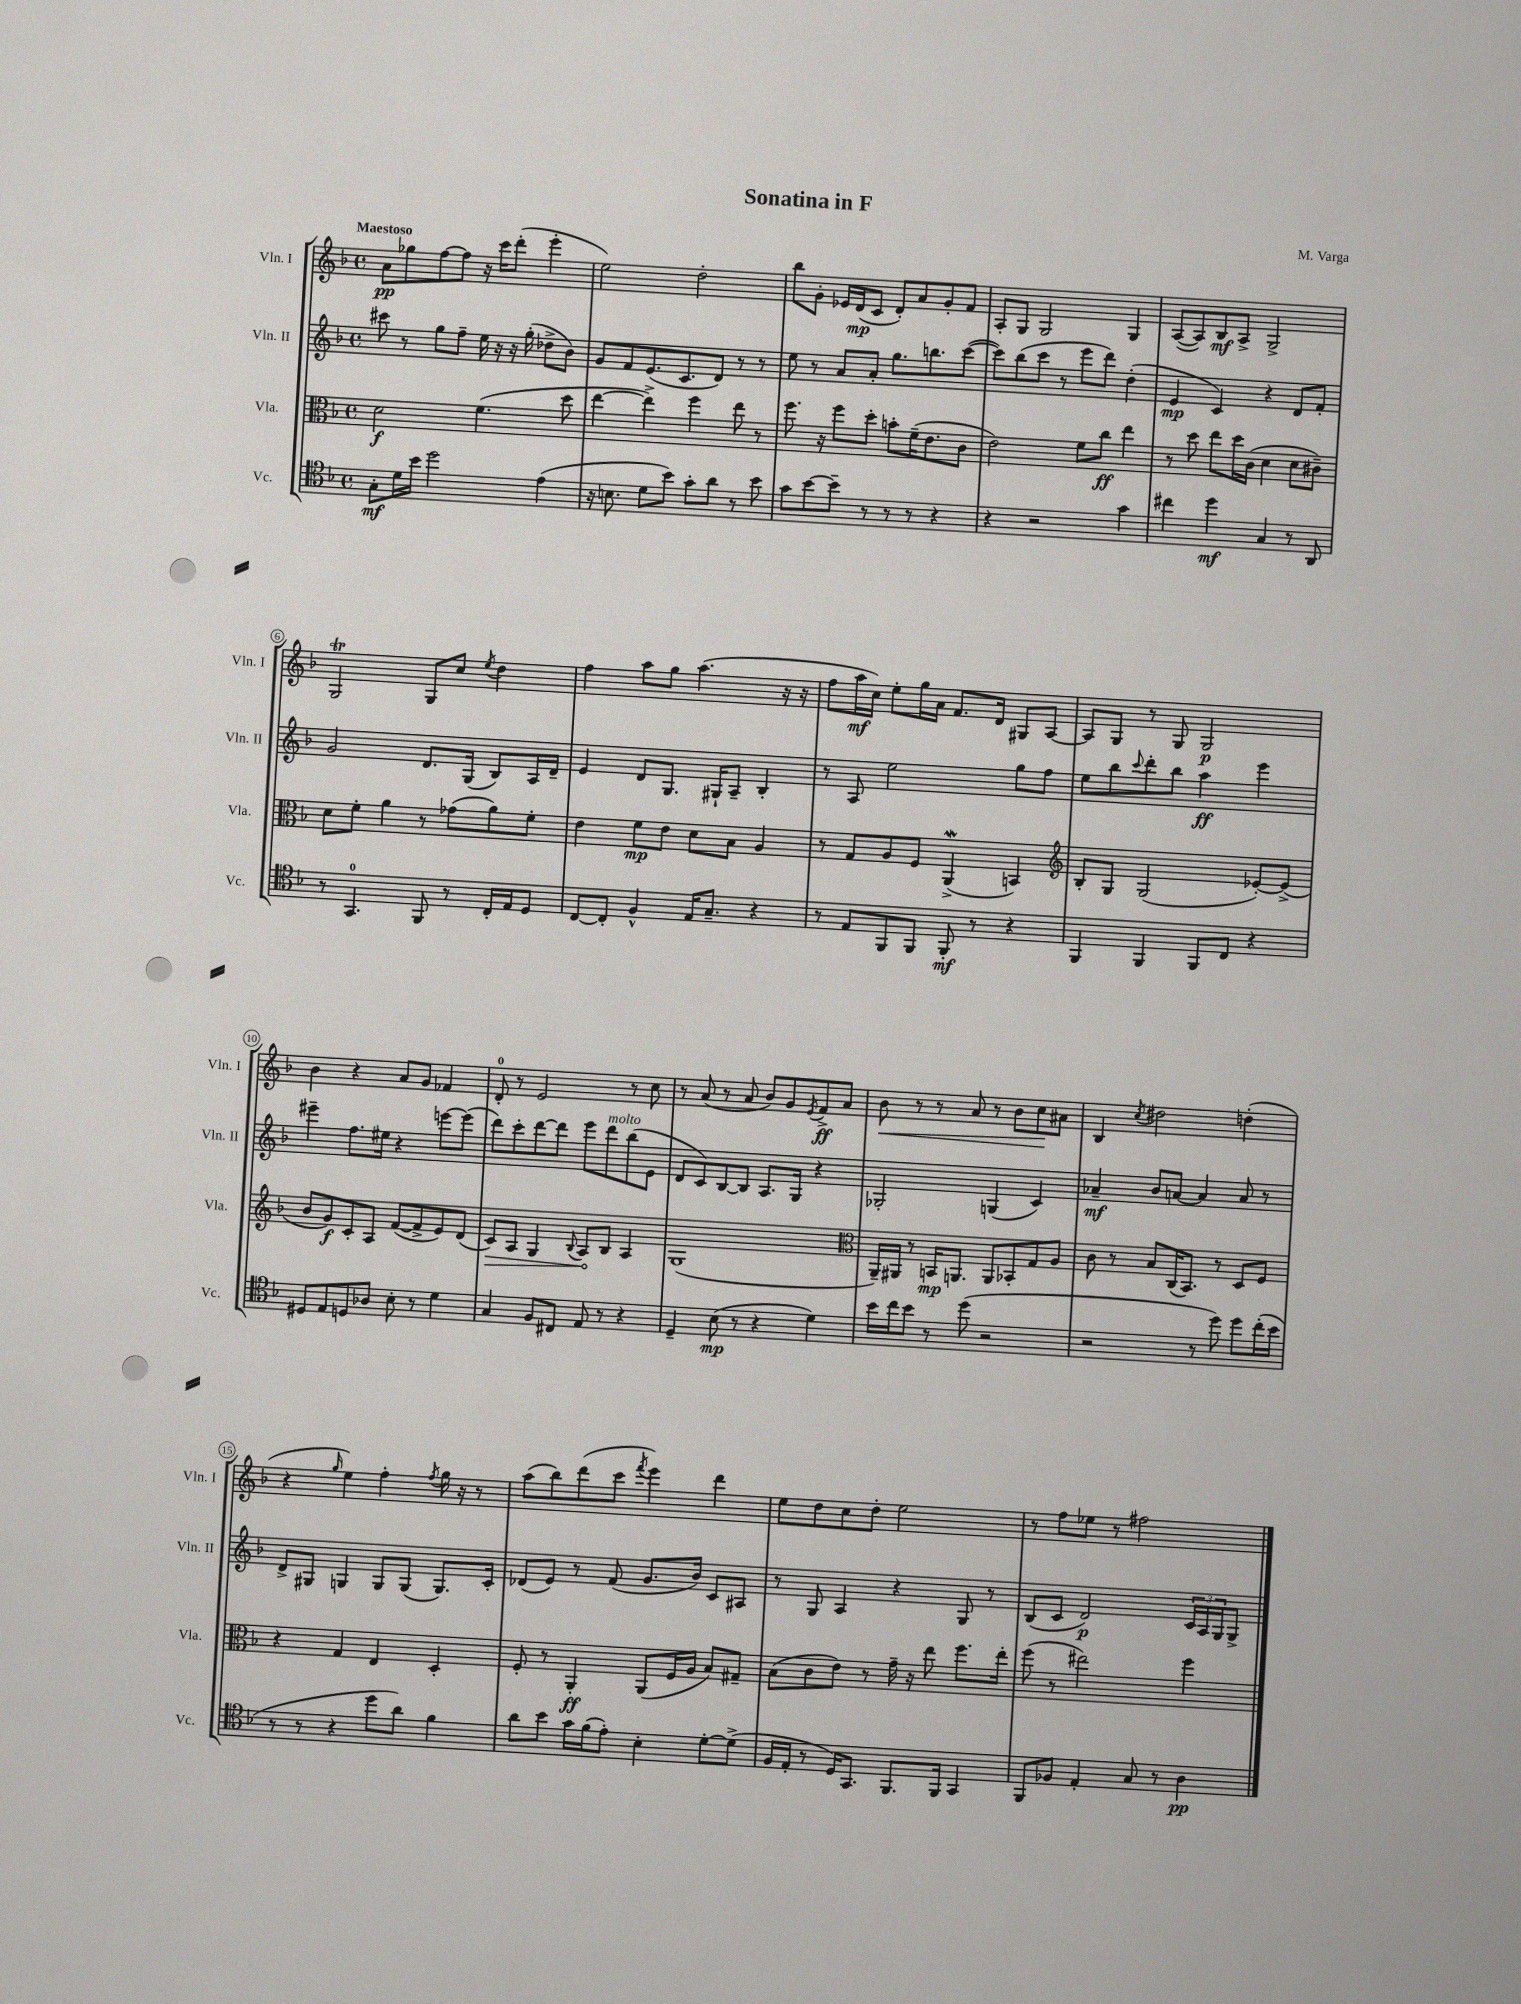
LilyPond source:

\header { title = "Sonatina in F" composer = "M. Varga" }
<<
\new StaffGroup <<
\new Staff = "s0" \with { instrumentName = "Vln. I" shortInstrumentName = "Vln. I" } {
    \clef treble \key f \major \defaultTimeSignature \time 4/4 \tempo "Maestoso"
    a'8\pp ges''8 f''8~ f''8 r16 c'''16 d'''8-.( e'''4-. |
    e''2) d''2-. |
    bes''8 g'8-. ees'16 d'16\mp( c'8 d'8-.) a'8 g'8-. f'8 |
    a8-. g8 g2 g4 |
    a8~( a8) bes8\mf a8-> g2-> |
    g2\trill g8 c''8 \acciaccatura { e''8 } d''4 |
    f''4 a''8 g''8 a''4.( r16 r16 |
    f''8 a''16\mf c''16) e''8-. g''16 a'16 f'8. d'16 gis8 a8~ |
    a8 g8 r8 g8 g2\p |
    bes'4 r4 a'8 g'8 fes'4 |
    d'8-0-. r8 e'2 r8 c''8 |
    r8 a'8( r8 a'8 bes'8) g'8 \acciaccatura { e'8 } f'8->\ff a'8 |
    bes'8\< r8 r8 a'8 r8 bes'8 c''8\! ais'8 |
    bes4 \acciaccatura { c''8 } dis''2 d''4-.( |
    r4 \grace { g''16 } e''4) f''4-. \acciaccatura { f''8 } g''16 r16 r8 |
    a''8( bes''8) d'''8( c'''8 \acciaccatura { f'''8 } e'''4) d'''4 |
    e''8 d''8 c''8 d''8-. e''2 |
    r8 f''8 ees''8 r8 fis''2 \bar "|." |
}
\new Staff = "s1" \with { instrumentName = "Vln. II" shortInstrumentName = "Vln. II" } {
    \clef treble \key f \major \defaultTimeSignature \time 4/4
    cis'''8 r8 g''8 f''8-- e''16 r16 r16 g''16-.( des''8-> bes'8) |
    g'8 f'8 e'8.( c'8. d'8) r8 r8 |
    e''8 r8 a'8 a'8-. g''8. b''8. c'''8~( |
    c'''8) bes''8( c'''8 r8 e'''8 d'''8) d''4-.( |
    e'4\mp c'4) r4 d'8 f'8-. |
    g'2 d'8. g16( bes8) a16 d'16-- |
    e'4 d'8 g8. gis16-! a8-- bes4-. |
    r8 a8 e''2 g''8 f''8 |
    e''8 bes''8 \appoggiatura { c'''8 } d'''8-. bes''8 a''4\ff e'''4 |
    eis'''4-- f''8. eis''16 r4 e'''8~ e'''8( |
    d'''8) c'''8-. d'''8~ d'''8 e'''8 d'''8^\markup { \italic "molto" } bes''8( e'8 |
    d'8 c'8) bes8~ bes8 a8. g16 r4 |
    ges2-. g4( c'4) |
    aes'4--\mf bes'8 a'8~ a'4 a'8 r8 |
    d'8-> gis8 g4 g8 g8( g8.) c'16-. |
    des'8( e'8) r8 f'8( g'8. bes'16) c'8 ais8 |
    r8 g8 a4 r4 g8 r8 |
    bes8( c'8 d'2\p) \tuplet 3/2 { c'16 a16 g16 } g8-> \bar "|." |
}
\new Staff = "s2" \with { instrumentName = "Vla." shortInstrumentName = "Vla." } {
    \clef alto \key f \major \defaultTimeSignature \time 4/4
    d'2\f f'4.( d''8 |
    e''4~ e''4->) f''4 e''8 r8 |
    f''8. r16 f''8 d''8-. b'8-. f'16--( e'8. c'8 |
    e'2) f'8 c''8\ff e''4 |
    r8 d''8 e''8 d''16 c'16( d'4 d'8 cis'8--) |
    d'8 f'8-. a'4 r8 ges'8( a'8) f'8-. |
    e'4 f'8\mp e'8 d'8 bes8 a4 |
    r8 g8 a8 f8 a,4->\mordent( b,4) |
    \clef treble bes8-. g8 g2( ees'8~-.) ees'8->( |
    bes'8 g'8\f) c'8-. a8 f'8~( f'8-> e'8) d'8( |
    \once \override Hairpin.circled-tip = ##t c'8\>) a8 g4 \appoggiatura { bes8 } a8\! bes8 a4 |
    g1( |
    \clef alto a,16--) ais,16 r8 b,16\mp a,8. a,8 bes,8-. g8 a8 |
    c'8 r8 bes8 c16( bes,8.) r8 d8 f8 |
    r4 g4 e4 d4-. |
    f8-. r8 a,4-.\ff a,8( f16 a16 bes8) gis8-- |
    bes8( c'8 e'8) r8 g'16-- r16 e''8 f''8. e''16-. |
    f''8( r8 eis''2) f''4 \bar "|." |
}
\new Staff = "s3" \with { instrumentName = "Vc." shortInstrumentName = "Vc." } {
    \clef tenor \key f \major \defaultTimeSignature \time 4/4
    g8-.\mf d'16 bes'16 d''2 e'4( |
    r16 b8. d'8 bes'8) g'8-. a'8 r8 bes'8 |
    g'8 bes'8~ bes'8-- r8 r8 r8 r4 |
    r4 r2 g'4 |
    cis''4 d''4\mf g4 r8 a,8 |
    r8 g,4.-0 f,8 r8 c16-. e16 d8 |
    c8~ c8-. f4-^ e16 g8.-- r4 |
    r8 e8 f,8 f,8 f,8-.\mf r8 r4 |
    f,4 f,4 f,8 c8 r4 |
    dis8 e8 d8 aes8 bes8-. r8 d'4 |
    g4 f8 cis8 e8 r8 r4 |
    d4-- bes8\mp( r8 r4 d'4) |
    bes'16 c''16 bes'8 r8 d''8( r2 |
    r2 r8 d''8) d''8 c''16-.( bes'16 |
    r8 r8 r4 d''8 a'8) f'4 |
    a'8 bes'8 g'16 f'16( e'8-.) bes4-. d'8~-. d'8->( |
    f16 e16-. r8 d16) g,8. f,8. f,16 g,4 |
    f,8 fes8 e4-. g8 r8 a4\pp \bar "|." |
}
>>
>>
\layout { \context { \Score \override BarNumber.stencil = #(make-stencil-circler 0.1 0.3 ly:text-interface::print) } }
